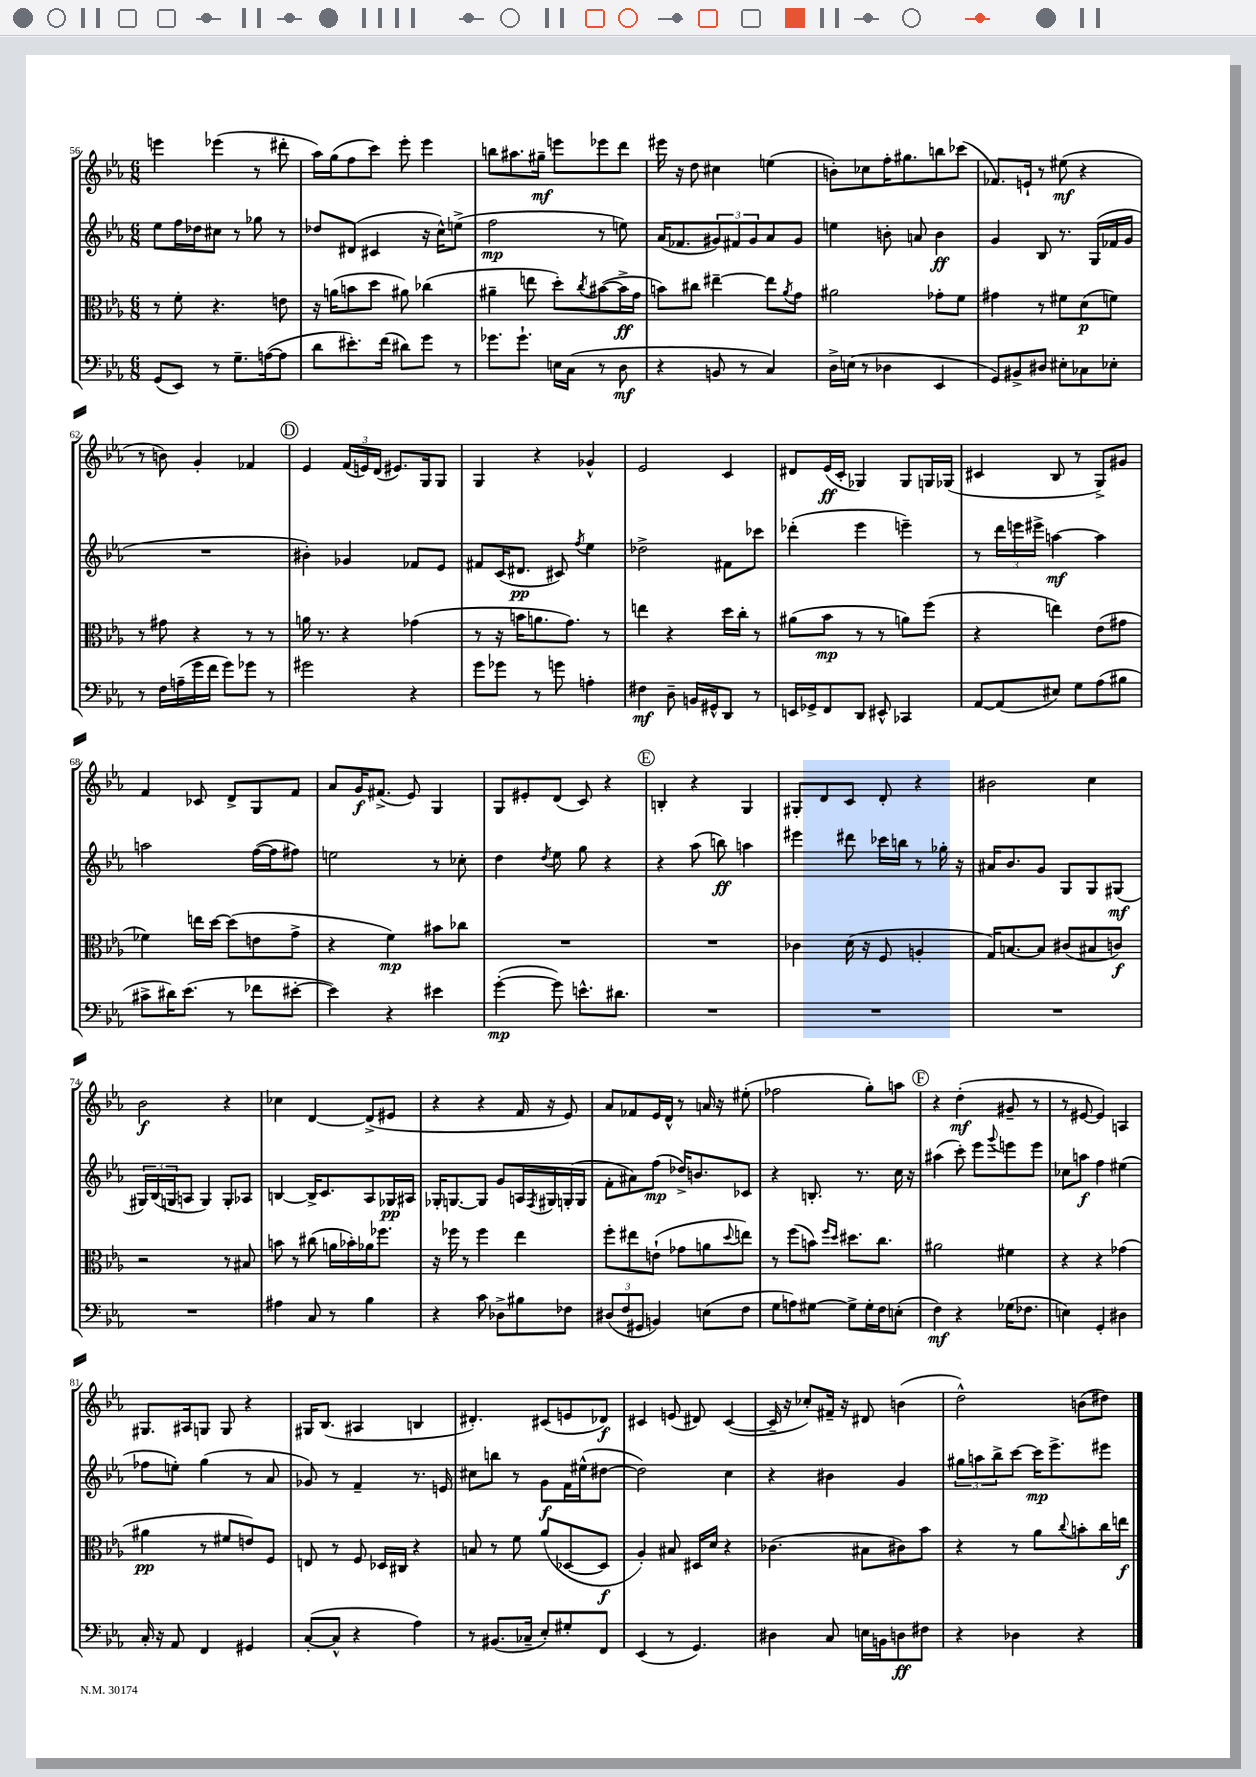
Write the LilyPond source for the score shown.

<<
\new StaffGroup <<
\new Staff = "s0" {
    \clef treble \key ees \major \numericTimeSignature \time 6/8
    e'''4 ees'''4( r8 dis'''8-. |
    aes''16) g''16( f''8 c'''8) ees'''8-. ees'''4 |
    b''8 ais''8. gis''16--\mf e'''8 ees'''8 d'''8 |
    eis'''16 r16 d''8 cis''4 e''4( |
    b'8-.) ces''8 f''16-. gis''8. b''8 ces'''8( |
    fes'8.) e'16-! r8 eis''8\mf( r4 |
    r8 b'8) g'4-. fes'4 |
    \mark \markup { \circle "D" } ees'4 \tuplet 3/2 { f'16( e'16) d'16( } eis'8.) g16 g8 |
    g4 r4 ges'4-^ |
    ees'2 c'4 |
    dis'8 ees'16\ff( c'16-. ges4) ges8 g16 ges16( |
    cis'4 bes8 r8 g8->) gis'8 |
    f'4 ces'8 d'8-> g8 f'8 |
    aes'8 g'16\f fis'8.->( ees'8) g4 |
    g8 eis'8-. d'8( c'8) r4 |
    \mark \markup { \circle "E" } b4-. r4 g4 |
    gis8-. d'8 c'8 d'8-. r4 |
    bis'2 c''4 |
    bes'2\f r4 |
    ces''4 d'4~ d'8->( eis'8 |
    r4 r4 f'16 r16 ees'8) |
    aes'8 fes'8 ees'16 d'16-^ r8 a'16 r16 eis''8-.( |
    fes''2 g''8-.) a''8 |
    \mark \markup { \circle "F" } r4 d''4-.\mf( gis'8-- r8 |
    r8 eis'8~ eis'4) a4 |
    gis8. ais16 g8 g8 r4 |
    gis16 bes8.( ais4 b4 |
    dis'4.-.) cis'8( e'8 des'8\f) |
    cis'4 e'8( dis'8) cis'4~( |
    cis'16-- r16 ces''8-.) fis'16-- r16 dis'8 b'4( |
    d''2-^) b'8( dis''8) \bar "|." |
}
\new Staff = "s1" {
    \clef treble \key ees \major \numericTimeSignature \time 6/8
    ees''8 f''16 des''16 cis''8 r8 ges''8 r8 |
    des''8 dis'8( cis'4 r16 c''16-^) e''8->( |
    f''2\mp r8 e''8) |
    aes'16( fes'8. \tuplet 3/2 { gis'8) fis'8 gis'8 } aes'8 gis'8 |
    e''4 b'8-. a'8 b'4\ff |
    g'4 bes8 r8. g16( fes'16 g'16 |
    R2. |
    \mark \markup { \circle "D" } bis'4-.) ges'4 fes'8 ees'8 |
    fis'8 c'16( dis'8.\pp cis'8) \acciaccatura { f''8 } ees''4 |
    des''2-> fis'8 ces'''8 |
    des'''4-.( ees'''4 e'''4--) |
    r8 \tuplet 3/2 { d'''16 e'''16 eis'''16-> } a''4~\mf a''4 |
    a''2 f''16~( f''16 fis''8) |
    e''2 r8 ces''8-. |
    d''4 \acciaccatura { d''8 } ees''8 g''8 r4 |
    \mark \markup { \circle "E" } r4 aes''8( b''8\ff) a''4 |
    eis'''4 dis'''8 ces'''16 b''16 r8 ges''16-. r16 |
    ais'16 bes'8. g'8 g8 g8 gis8\mf( |
    \tuplet 3/2 { gis16) bes16( g16 } a8 g4) g8-. aes8 |
    b4~ b16-> c'8. aes8 ges16\pp ais16 |
    ges16-. g8.~ g8 g'8 a16 \acciaccatura { f8 } gis16 g16-.( g16 |
    f'8-. ais'8) f''8\mp( des''16->) b'8. ces'8 |
    r4 b8.-. r8. c''16 r16 |
    \mark \markup { \circle "F" } ais''4( c'''8-.) ees'''8 \appoggiatura { g'''8 } e'''8 e'''8 |
    ces''8 a''8\f f''4 eis''4( |
    fes''8 e''8-.) g''4( r8 aes'8 |
    ges'8) r8 f'4-- r8. e'16 |
    cis''8 b''8 r8 g'8\f f'16 eis''16-^( dis''8~ |
    dis''2) c''4 |
    r4 bis'4 g'4 |
    \tuplet 3/2 { gis''8 a''8 bes''8-> } c'''8~ c'''16\mp ees'''8.-> eis'''8 \bar "|." |
}
\new Staff = "s2" {
    \clef alto \key ees \major \numericTimeSignature \time 6/8
    r8 f'8-. r4. e'8 |
    r16 a'16( b'8 d''8 ais'8) ces''4( |
    ais'4-- e''8 d''8-.) \acciaccatura { c''8 } bis'8~( bis'16->\ff g'16 |
    b'8) cis''8 eis''4~-- eis''8 \acciaccatura { aes'8 } g'8 |
    ais'2 ges'8-. f'8 |
    gis'4 r8 fis'8 d'8\p( f'8) |
    r8 gis'8 r4 r8 r8 |
    \mark \markup { \circle "D" } a'16 r8. r4 ges'4( |
    r8 r16 b'16 a'8. g'8.) r8 |
    e''4 r4 d''16 c''16-. r8 |
    ais'8( bes'8\mp r8 r8 a'8) f''8( |
    r4 e''4) ees'8( gis'8 |
    fes'4) e''16 d''16~ d''8( e'8 g'8-> |
    r4 f'4\mp) bis'8 ces''8 |
    R2. |
    \mark \markup { \circle "E" } R2. |
    ces'4 d'16( r16 f8 a4-. |
    g16) b8.~ b8 cis'8( bis8 c'8\f) |
    r2 r8 bis8 |
    b'8 r8 cis''8( a'16 bes'16-.) aes'16 fes''8. |
    r16 fes''16 r8 fes''4 ees''4 |
    f''8-. eis''8 e'8-!( ges'8 a'8 \appoggiatura { d''8 } e''8) |
    r8 f''8( b'8) \grace { f''16 d''16 } dis''8. c''8. |
    \mark \markup { \circle "F" } ais'2 fis'4 |
    r4 r4 ges'4( |
    ais'4\pp r8 fis'8 e'8) f8 |
    e8 r8 f8 des16 cis16 r4 |
    b8 r8 f'8 aes'8( des8~ des8\f |
    aes4-.) bis8 dis16 d'16 r4 |
    ces'4.( bis8 cis'8) bes'8 |
    r4 r8 aes'8 \appoggiatura { c''8 } b'8-. c''16 e''16\f \bar "|." |
}
\new Staff = "s3" {
    \clef bass \key ees \major \numericTimeSignature \time 6/8
    g,8( ees,8) r8 g8.-- a16~( a8 |
    d'8 eis'8.-.) f'16( dis'8) g'8 r8 |
    ges'8. ges'8.-! e16 c16( r8 d8\mf |
    r4 b,8 r8 c4) |
    d16-> e16( r8 des4 ees,4 |
    g,8) bis,8-> dis8 eis8-. ces8 ees8-. |
    r8 f16 a16--( g'16 f'16 g'8) ges'8 r8 |
    \mark \markup { \circle "D" } gis'2 r4 |
    g'8 ges'8 r8 g'8 a4-. |
    fis4\mf d8-- b,16 gis,16-^ d,8 r8 |
    e,16 ges,16-> f,8 d,8 eis,8-^ ces,4 |
    aes,8~ aes,8( eis8) g8 aes8( bis8 |
    cis'8-> dis'16) ees'8.( r8 fes'8 eis'8~-. |
    eis'4) r4 eis'4 |
    g'4~-.\mp( g'8) e'8.-^ dis'8. |
    \mark \markup { \circle "E" } R2. |
    R2. |
    R2. |
    R2. |
    ais4 c8 r8 bes4 |
    r4 c'8 des8-> bis8 fes8 |
    \tuplet 3/2 { dis8( f8 gis,8 } b,4) e8( f8 |
    g8 a8) gis8~ gis8-> gis16-. f16 e8-.( |
    \mark \markup { \circle "F" } f4\mf) r4 ges16( fes8. |
    e4) g,4-. dis4 |
    c16-. r16 aes,8 f,4 gis,4 |
    c8~-.( c8-^ r4 aes4) |
    r8 bis,8.( ces16-- ees8-.) gis8-. f,8 |
    ees,4( r8 g,4.) |
    dis4 c8 e16 b,16 d8\ff fis8 |
    r4 des4 r4 \bar "|." |
}
>>
>>
\layout { \context { \Score currentBarNumber = #56 } }
